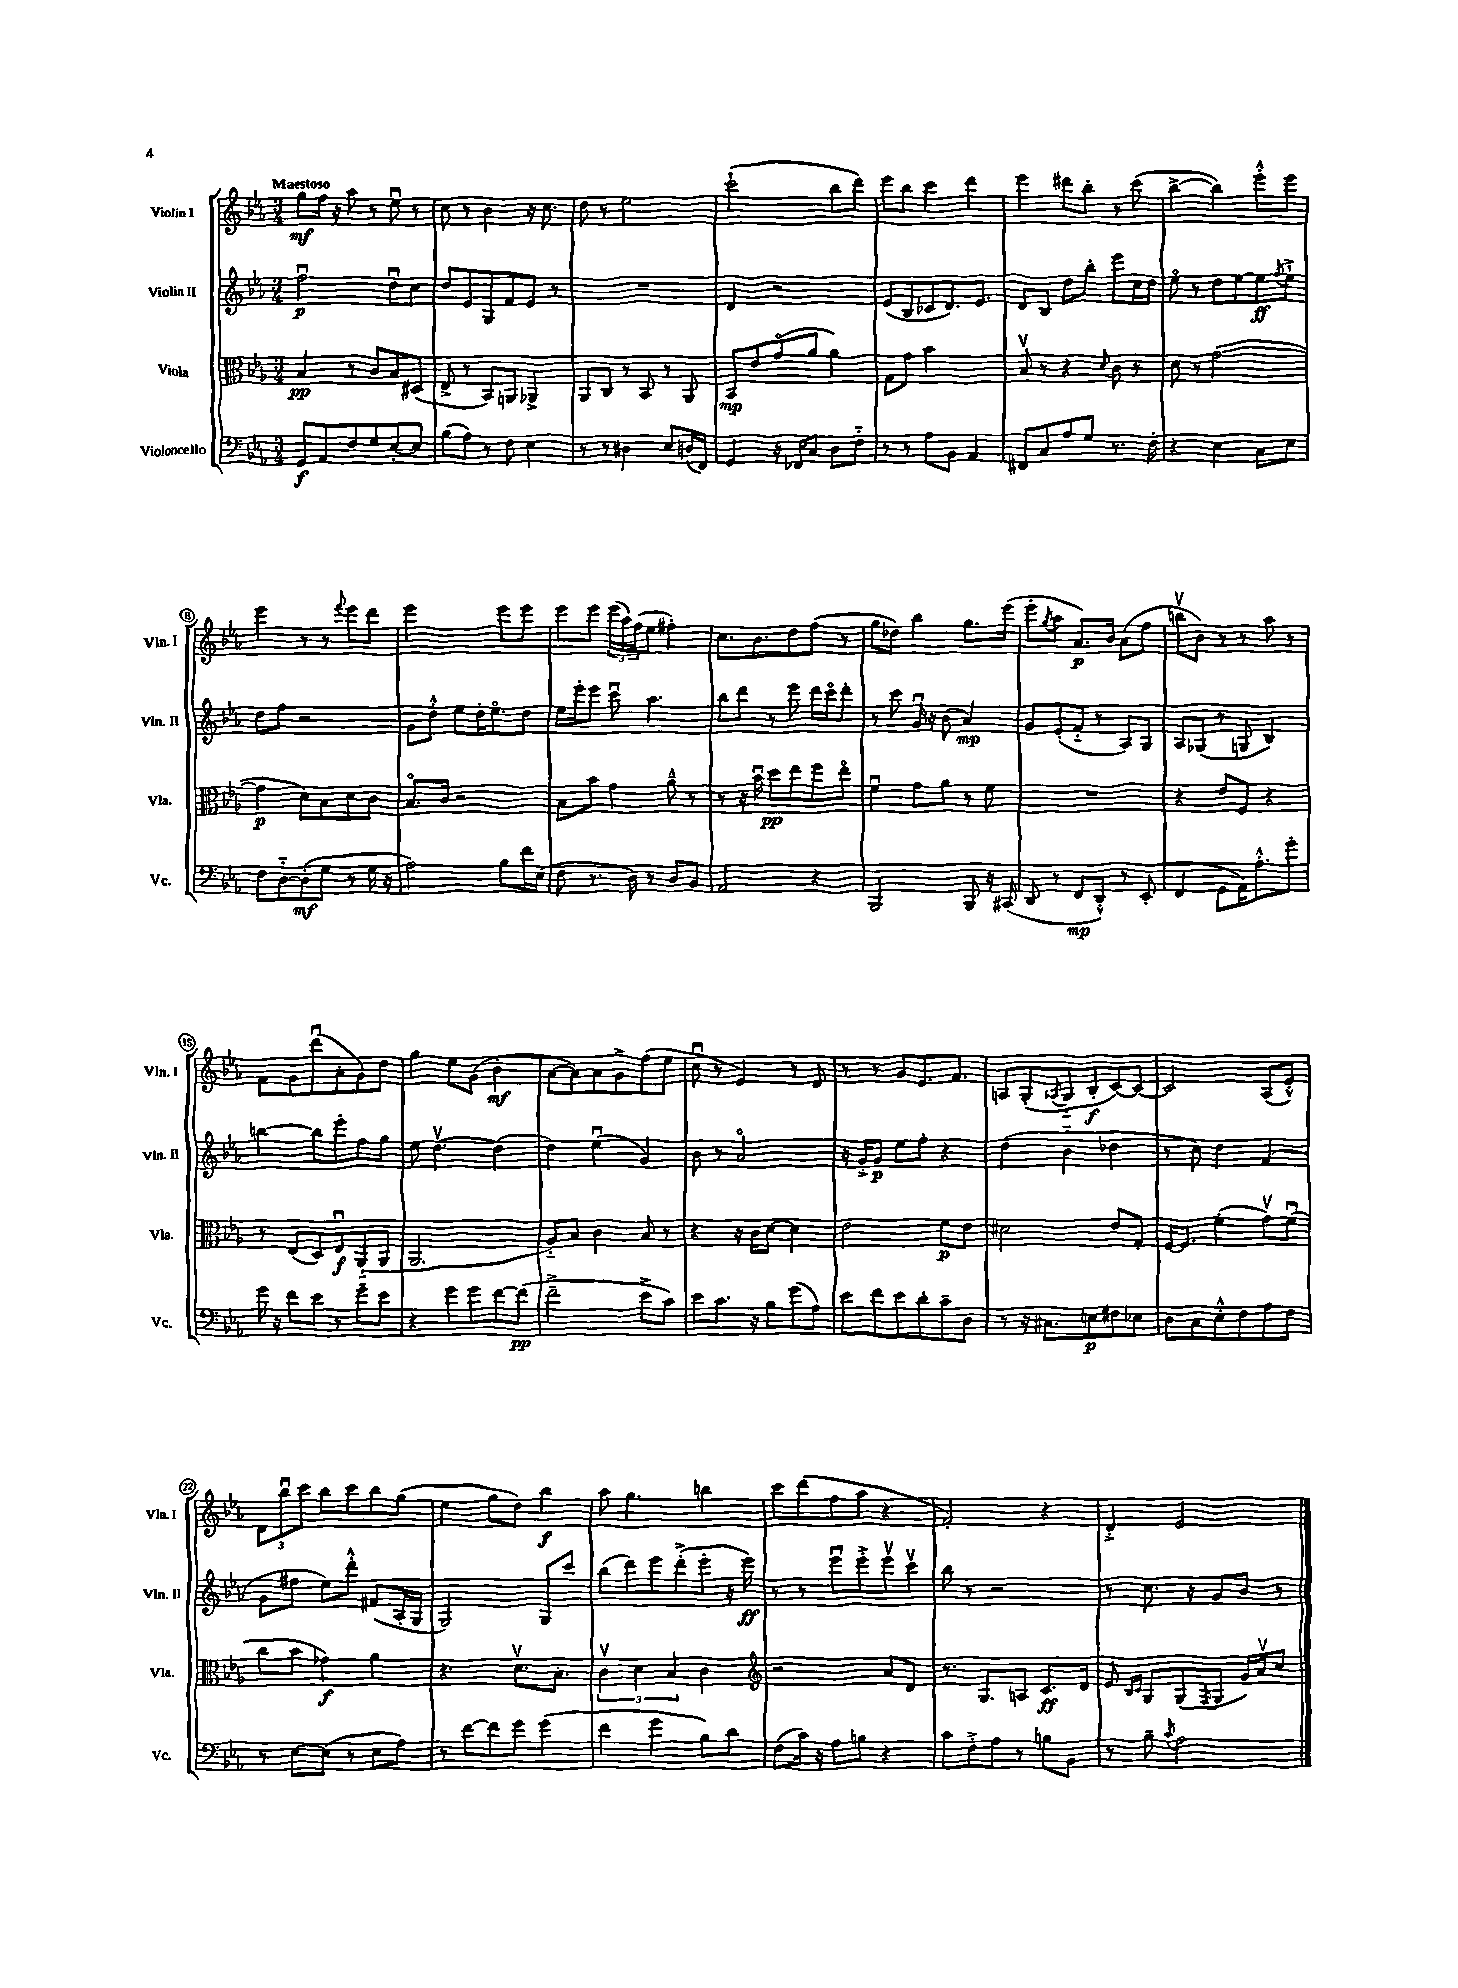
<<
\new StaffGroup <<
\new Staff = "s0" \with { instrumentName = "Violin I" shortInstrumentName = "Vln. I" } {
    \clef treble \key ees \major \numericTimeSignature \time 3/4 \tempo "Maestoso"
    g''8\mf f''16 r16 aes''8 r8 ees''8\downbow r8 |
    c''8 r8 bes'4 r16 c''8. |
    d''8 r8 ees''2 |
    c'''2-!( bes''8 d'''8) |
    ees'''8 bes''8 c'''4 d'''4 |
    ees'''4 dis'''8 bes''8-. r8 c'''8( |
    bes''4~-> bes''4) ees'''8-.-^ ees'''8 |
    ees'''4 r8 r8 \appoggiatura { f'''8 } ees'''8 d'''8 |
    ees'''2 ees'''8 ees'''8 |
    ees'''8 ees'''8 \tuplet 3/2 { ees'''16( aes''16) f''16( } ees''8 fis''4-.) |
    c''8. bes'8. d''8 f''8( r8 |
    g''8 des''8) bes''4 g''8. ees'''16( |
    ees'''8-. \acciaccatura { g''8 } aes''8 aes'8.\p) bes'16 aes'8( f''8 |
    b''8\upbow bes'8) r8 r8 aes''8 r8 |
    f'8 g'8 d'''8\downbow( aes'8-. g'8) d''8 |
    g''4 ees''8 g'8( bes'4-.\mf |
    aes'8~ aes'8) aes'8 g'8-> f''8( ees''8 |
    c''8\downbow r8 ees'4) r8 d'8 |
    r8 r8 g'8 ees'8. f'8. |
    a8 g8-.( \acciaccatura { aes8 } g8-_ bes8-.\f c'8~) c'8~ |
    c'2 aes8( ees'8-.-^) |
    \tuplet 3/2 { d'8 bes''8\downbow c'''8 } bes''8 c'''8 bes''8 g''8( |
    ees''4 g''8 d''8) bes''4\f |
    aes''8 g''4. b''4 |
    c'''8 d'''8( f''8 aes''8 r4 |
    f'2-.) r4 |
    d'4-.-> ees'2 \bar "|." |
}
\new Staff = "s1" \with { instrumentName = "Violin II" shortInstrumentName = "Vln. II" } {
    \clef treble \key ees \major \numericTimeSignature \time 3/4
    f''2\downbow\p d''8\downbow c''8 |
    d''8 ees'8 g8 f'8 ees'8 r8 |
    R2. |
    d'4 r2 |
    ees'8( bes8 ces'8 d'8.) ees'8. |
    d'8 bes8 d''8 bes''8-. ees'''8 c''16 d''16 |
    ees''8\flageolet r8 d''8 ees''8~ ees''8\ff \acciaccatura { f''8 } ees''8-!-> |
    d''8 f''8 r2 |
    g'8 d''8-.-^ ees''8 d''16-. ees''8.\flageolet d''8 |
    ees''16 ees'''16-. ees'''8 c'''8\downbow aes''4. |
    bes''8 d'''8 r8 ees'''8 d'''16 c'''16\flageolet d'''8-. |
    r8 c'''8 g'16\downbow r16 bes'8( aes'4\mp) |
    g'8 ees'8-.( f'8-_ r8 aes8) g8 |
    aes8 ges8( r8 g8 bes4) |
    b''4~ b''8 ees'''8-. f''8 g''8 |
    ees''8 d''4.~\upbow d''4( |
    d''4) ees''4\downbow( g'4) |
    bes'8 r8 aes'2\flageolet |
    r16 g'16-.-> g'8\p ees''8 f''8-. r4 |
    d''4( bes'4-_ des''4 |
    r8 c''8) d''4 f'4( |
    g'8 fis''8 ees''8) d'''8-.-^ fis'8( aes16-. g16 |
    g2) g8 c'''8 |
    bes''8( d'''8) ees'''8 d'''8-.->( ees'''8-. r16 ees'''16\ff) |
    r8 r8 ees'''8\downbow ees'''8-.-> ees'''8\upbow c'''8\upbow |
    bes''8 r8 r2 |
    r8 c''8. r16 g'8 bes'8 r8 \bar "|." |
}
\new Staff = "s2" \with { instrumentName = "Viola" shortInstrumentName = "Vla." } {
    \clef alto \key ees \major \numericTimeSignature \time 3/4
    bes4\pp r8 c'8 bes8 dis8( |
    ees8-> r8 bes,8) a,8 aes,4-> |
    aes,8 c8 r8 bes,8 r8 aes,8 |
    bes,8\mp ees'8 g'8\flageolet( aes'8 aes'4) |
    g8 g'8 bes'2 |
    bes8\upbow r8 r4 \appoggiatura { d'8 } c'8 r8 |
    d'8 r8 g'2~( |
    g'4\p d'8) bes8 d'8 c'8 |
    bes8.\flageolet c'16 r2 |
    bes8 bes'8 g'4 aes'8---^ r8 |
    r8 r16 bes'16\downbow d''8\pp ees''8 f''8 ees''8\flageolet |
    f'4\downbow g'8 aes'8 r8 f'8 |
    R2. |
    r4 ees'8 f8 r4 |
    r8 ees8( d8) ees8\downbow\f aes,8-_( aes,8 |
    aes,2. |
    aes8-_) bes8 c'4 bes8 r8 |
    r4 r16 c'16 d'8~ d'4 |
    ees'2 f'8\p ees'8 |
    dis'2 ees'8 g8-. |
    f16~ f8. f'4-.( g'8\upbow) f'8\downbow( |
    c''8 bes'8 ges'4\f) aes'4 |
    r4. d'8.\upbow bes8.-. |
    \tuplet 3/2 { c'4\upbow d'4 bes4 } c'4 |
    \clef treble r2 aes'8 d'8 |
    r8. g8. a8 c'8.\ff d'16 |
    ees'8 \grace { bes16 c'16 } g8 g8( \acciaccatura { f8 } g8 g'16) aes'16\upbow c''8 \bar "|." |
}
\new Staff = "s3" \with { instrumentName = "Violoncello" shortInstrumentName = "Vc." } {
    \clef bass \key ees \major \numericTimeSignature \time 3/4
    g,8\f aes,8 f8 g8 ees8~-. ees8 |
    bes8( aes8) r8 f8 ees4 |
    r8 r8 dis4 ees8 d16( f,16) |
    g,4 r16 fes,16 c8 d8 f8-_ |
    r8 r8 aes8 bes,8 aes,4 |
    fis,8 c8 aes8 g8 r8. f16-. |
    r4 ees4 c8 ees8 |
    f8 d8~-_ d8-.\mf( g8 r8 g16 r16 |
    aes2) bes8 f'16 ees16( |
    f8 r8. d16) r8 d8 bes,8 |
    aes,2 r4 |
    bes,,2 bes,,8 r16 cis,16( |
    d,8 r8 f,8\mp d,8-.-^) r8 ees,8-.( |
    f,4 g,8 aes,16) aes8.-.-^ g'8-. |
    g'16 r16 f'8 ees'8 r8 g'8-- ees'8 |
    r4 g'8 g'8 f'8~ f'8\pp( |
    f'2---> ees'8-> c'8) |
    ees'8 c'8. r16 bes8 g'8( aes8) |
    ees'8 f'8 ees'8 d'8-. c'8-- d8 |
    r8 r16 cis8. e8\p fis8 ees8 |
    d8 c8 ees8-.-^ f8 aes8 f8 |
    r8 ees8~ ees8( r8 ees8 aes8) |
    r8 f'8~ f'8 g'8 g'4( |
    f'4 g'4 bes8) d'8 |
    f8( c'16) r16 aes8 b8 r4 |
    c'8 f8-.-> aes8 r8 b8 bes,8 |
    r8 bes8-- \acciaccatura { c'8 } aes2 \bar "|." |
}
>>
>>
\layout { \context { \Score \override BarNumber.stencil = #(make-stencil-circler 0.1 0.3 ly:text-interface::print) } }
